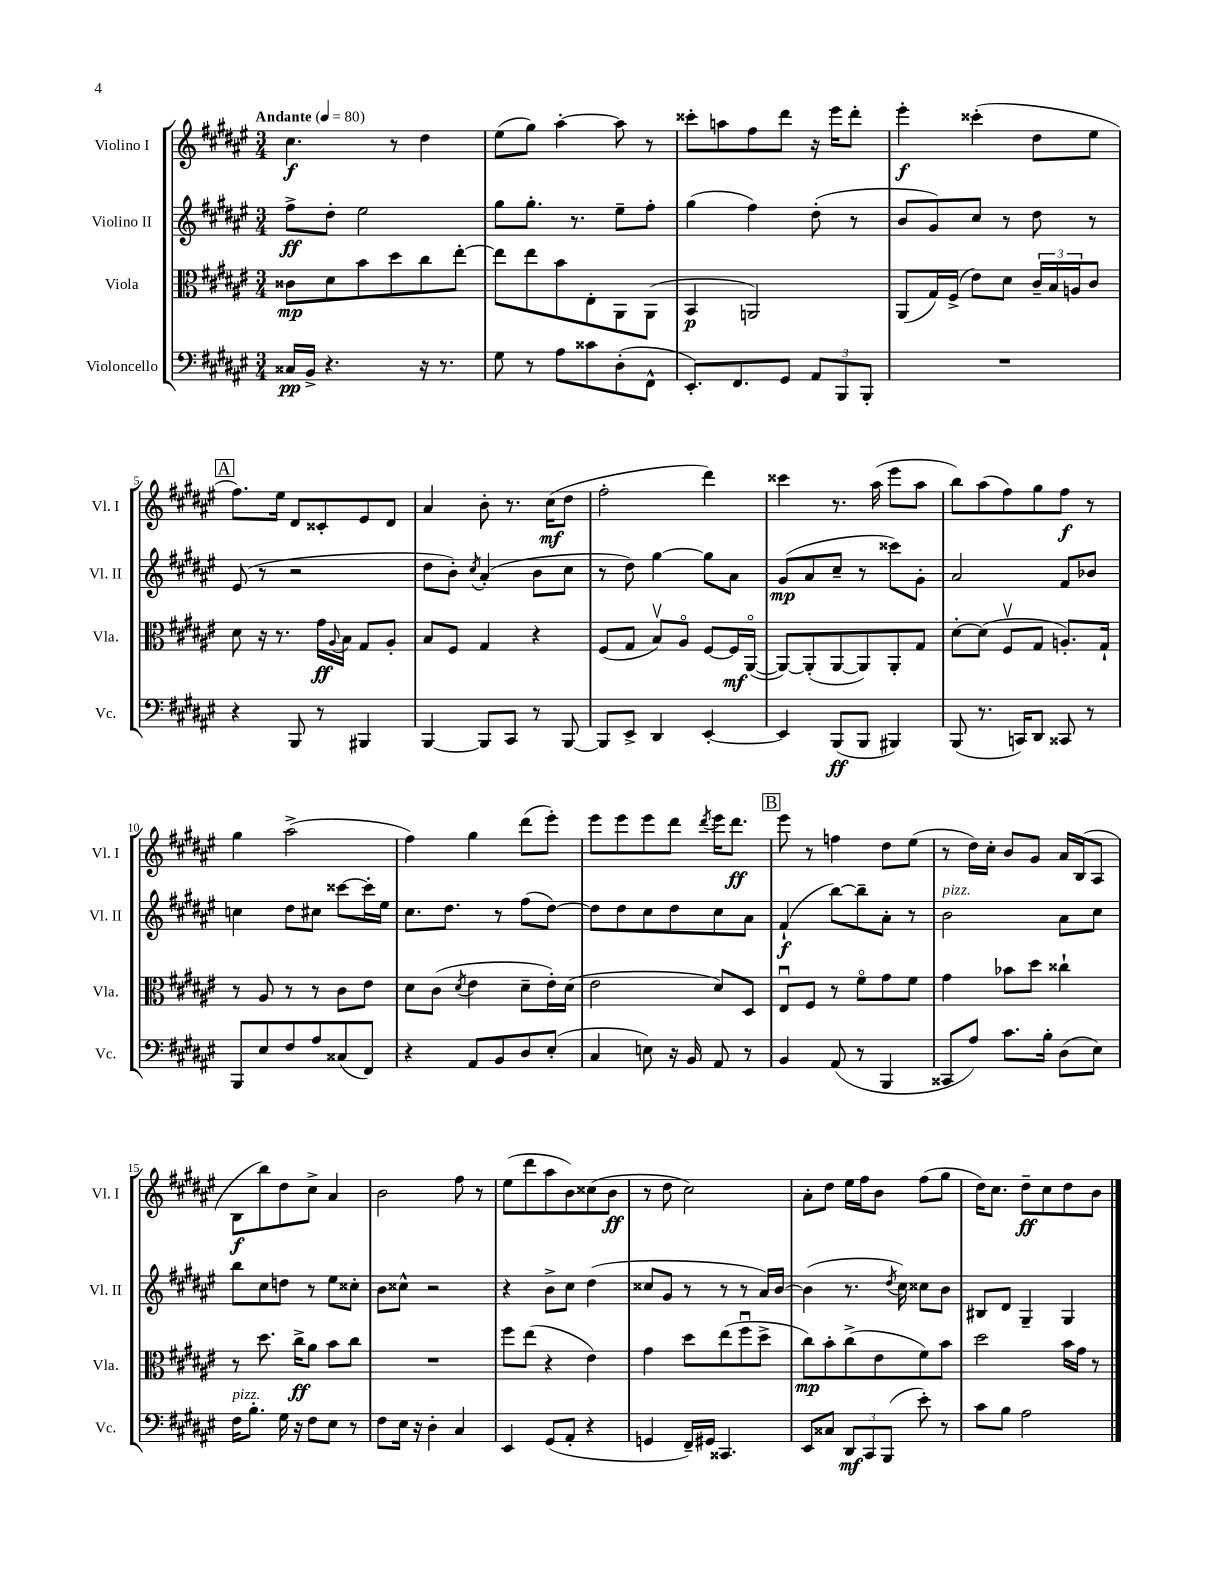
<<
\new StaffGroup <<
\new Staff = "s0" \with { instrumentName = "Violino I" shortInstrumentName = "Vl. I" } {
    \clef treble \key fis \major \numericTimeSignature \time 3/4 \tempo "Andante" 4 = 80
    cis''4.\f r8 dis''4 |
    eis''8( gis''8) ais''4~-. ais''8 r8 |
    cisis'''8-. a''8 fis''8 dis'''8 r16 eis'''16 dis'''8-. |
    eis'''4-.\f cisis'''4-.( dis''8 eis''8 |
    \mark \markup { \box "A" } fis''8.) eis''16 dis'8 cisis'8-. eis'8 dis'8 |
    ais'4 b'8-. r8. cis''16\mf( dis''8 |
    fis''2-. dis'''4) |
    cisis'''4 r8. ais''16( eis'''8 ais''8 |
    b''8) ais''8( fis''8) gis''8 fis''8\f r8 |
    gis''4 ais''2->( |
    fis''4) gis''4 dis'''8( eis'''8-.) |
    eis'''8 eis'''8 eis'''8 dis'''8 \acciaccatura { dis'''8 } eis'''16 dis'''8.\ff |
    \mark \markup { \box "B" } eis'''8 r8 f''4 dis''8 eis''8( |
    r8 dis''16) cis''16-. b'8 gis'8 ais'16 b16( ais8 |
    b8\f b''8) dis''8 cis''8-> ais'4 |
    b'2 fis''8 r8 |
    eis''8( dis'''8 ais''8 b'8) cisis''8( b'8\ff |
    r8 dis''8 cis''2) |
    ais'8-. dis''8 eis''16 fis''16 b'8 fis''8( gis''8 |
    dis''16) cis''8. dis''8--\ff cis''8 dis''8 b'8 \bar "|." |
}
\new Staff = "s1" \with { instrumentName = "Violino II" shortInstrumentName = "Vl. II" } {
    \clef treble \key fis \major \numericTimeSignature \time 3/4
    fis''8->\ff dis''8-. eis''2 |
    gis''8 gis''8.-. r8. eis''8-- fis''8-. |
    gis''4( fis''4) dis''8-.( r8 |
    b'8 gis'8) cis''8 r8 dis''8 r8 |
    \mark \markup { \box "A" } eis'8( r8 r2 |
    dis''8 b'8-.) \acciaccatura { cis''8 } ais'4-.( b'8 cis''8 |
    r8 dis''8) gis''4~ gis''8 ais'8 |
    gis'8\mp( ais'8 cis''8-- r8 cisis'''8) gis'8-. |
    ais'2 fis'8 bes'8 |
    c''4 dis''8 cis''8 cisis'''8~ cisis'''16-. eis''16 |
    cis''8. dis''8. r8 fis''8( dis''8~) |
    dis''8 dis''8 cis''8 dis''8 cis''8 ais'8 |
    \mark \markup { \box "B" } fis'4-!\f( b''8~) b''8-- ais'8-. r8 |
    b'2^\markup { \italic "pizz." } ais'8 cis''8 |
    b''8 cis''8 d''8 r8 eis''8 cisis''8-. |
    b'8 cisis''8-^ r2 |
    r4 b'8-> cis''8 dis''4( |
    cisis''8 gis'8 r8 r8 r8 ais'16) b'16~ |
    b'4( r8. \acciaccatura { dis''8 } cis''16) cisis''8 b'8 |
    bis8 dis'8 gis4-- gis4 \bar "|." |
}
\new Staff = "s2" \with { instrumentName = "Viola" shortInstrumentName = "Vla." } {
    \clef alto \key fis \major \numericTimeSignature \time 3/4
    cisis'8\mp dis'8 b'8 dis''8 cis''8 eis''8~-. |
    eis''8 eis''8 b'8 eis8-. ais,8 ais,8( |
    b,4\p a,2) |
    ais,8( gis16) fis16->( eis'8) dis'8 \tuplet 3/2 { cis'16-- b16 a16 } cis'8 |
    \mark \markup { \box "A" } dis'8 r16 r8. gis'16\ff \appoggiatura { ais8 } b16 gis8 ais8-. |
    b8 fis8 gis4 r4 |
    fis8( gis8 b8\upbow) ais8\flageolet fis8~ fis16\mf ais,16~\flageolet( |
    ais,8~) ais,8-.( ais,8~ ais,8) ais,8-. gis8 |
    dis'8~-. dis'8( fis8\upbow gis8 a8.-.) gis16-! |
    r8 ais8 r8 r8 cis'8 eis'8 |
    dis'8 cis'8( \acciaccatura { dis'8 } eis'4 dis'8-- eis'16-.) dis'16( |
    eis'2 dis'8) dis8 |
    \mark \markup { \box "B" } eis8\downbow fis8 r8 fis'8\flageolet gis'8 fis'8 |
    gis'4 bes'8 dis''8 cisis''4-! |
    r8 dis''8. cis''16->\ff ais'8 b'8 cis''8 |
    R2. |
    fis''8 eis''8( r4 eis'4) |
    gis'4 dis''8 eis''8( fis''8\downbow dis''8-> |
    cis''8\mp) b'8-. cis''8->( eis'8 fis'8) b'8 |
    dis''2 b'16 gis'16 r8 \bar "|." |
}
\new Staff = "s3" \with { instrumentName = "Violoncello" shortInstrumentName = "Vc." } {
    \clef bass \key fis \major \numericTimeSignature \time 3/4
    cisis16\pp b,16-> r4. r16 r8. |
    gis8 r8 ais8 cisis'8 dis8-.( fis,8-^ |
    eis,8.-.) fis,8. gis,8 \tuplet 3/2 { ais,8 b,,8 b,,8-. } |
    R2. |
    \mark \markup { \box "A" } r4 b,,8 r8 bis,,4 |
    b,,4~ b,,8 cis,8 r8 b,,8~ |
    b,,8 eis,8-> dis,4 eis,4~-. |
    eis,4 b,,8\ff( b,,8 bis,,4) |
    b,,8( r8. c,16) dis,8 cisis,8 r8 |
    b,,8 eis8 fis8 ais8 cisis8( fis,8) |
    r4 ais,8 b,8 dis8 eis8-.( |
    cis4 e8) r16 b,16 ais,8 r8 |
    \mark \markup { \box "B" } b,4 ais,8( r8 b,,4 |
    cisis,8 ais8) cis'8. b16-. dis8( eis8) |
    fis16^\markup { \italic "pizz." } b8.-. gis16 r16 fis8 eis8 r8 |
    fis8 eis16 r16 dis4-. cis4 |
    eis,4 gis,8( ais,8-. r4 |
    g,4 fis,16--) gis,16 cisis,4. |
    eis,8 cisis8 \tuplet 3/2 { dis,8\mf cis,8 b,,8( } eis'8-.) r8 |
    cis'8 b8 ais2 \bar "|." |
}
>>
>>
